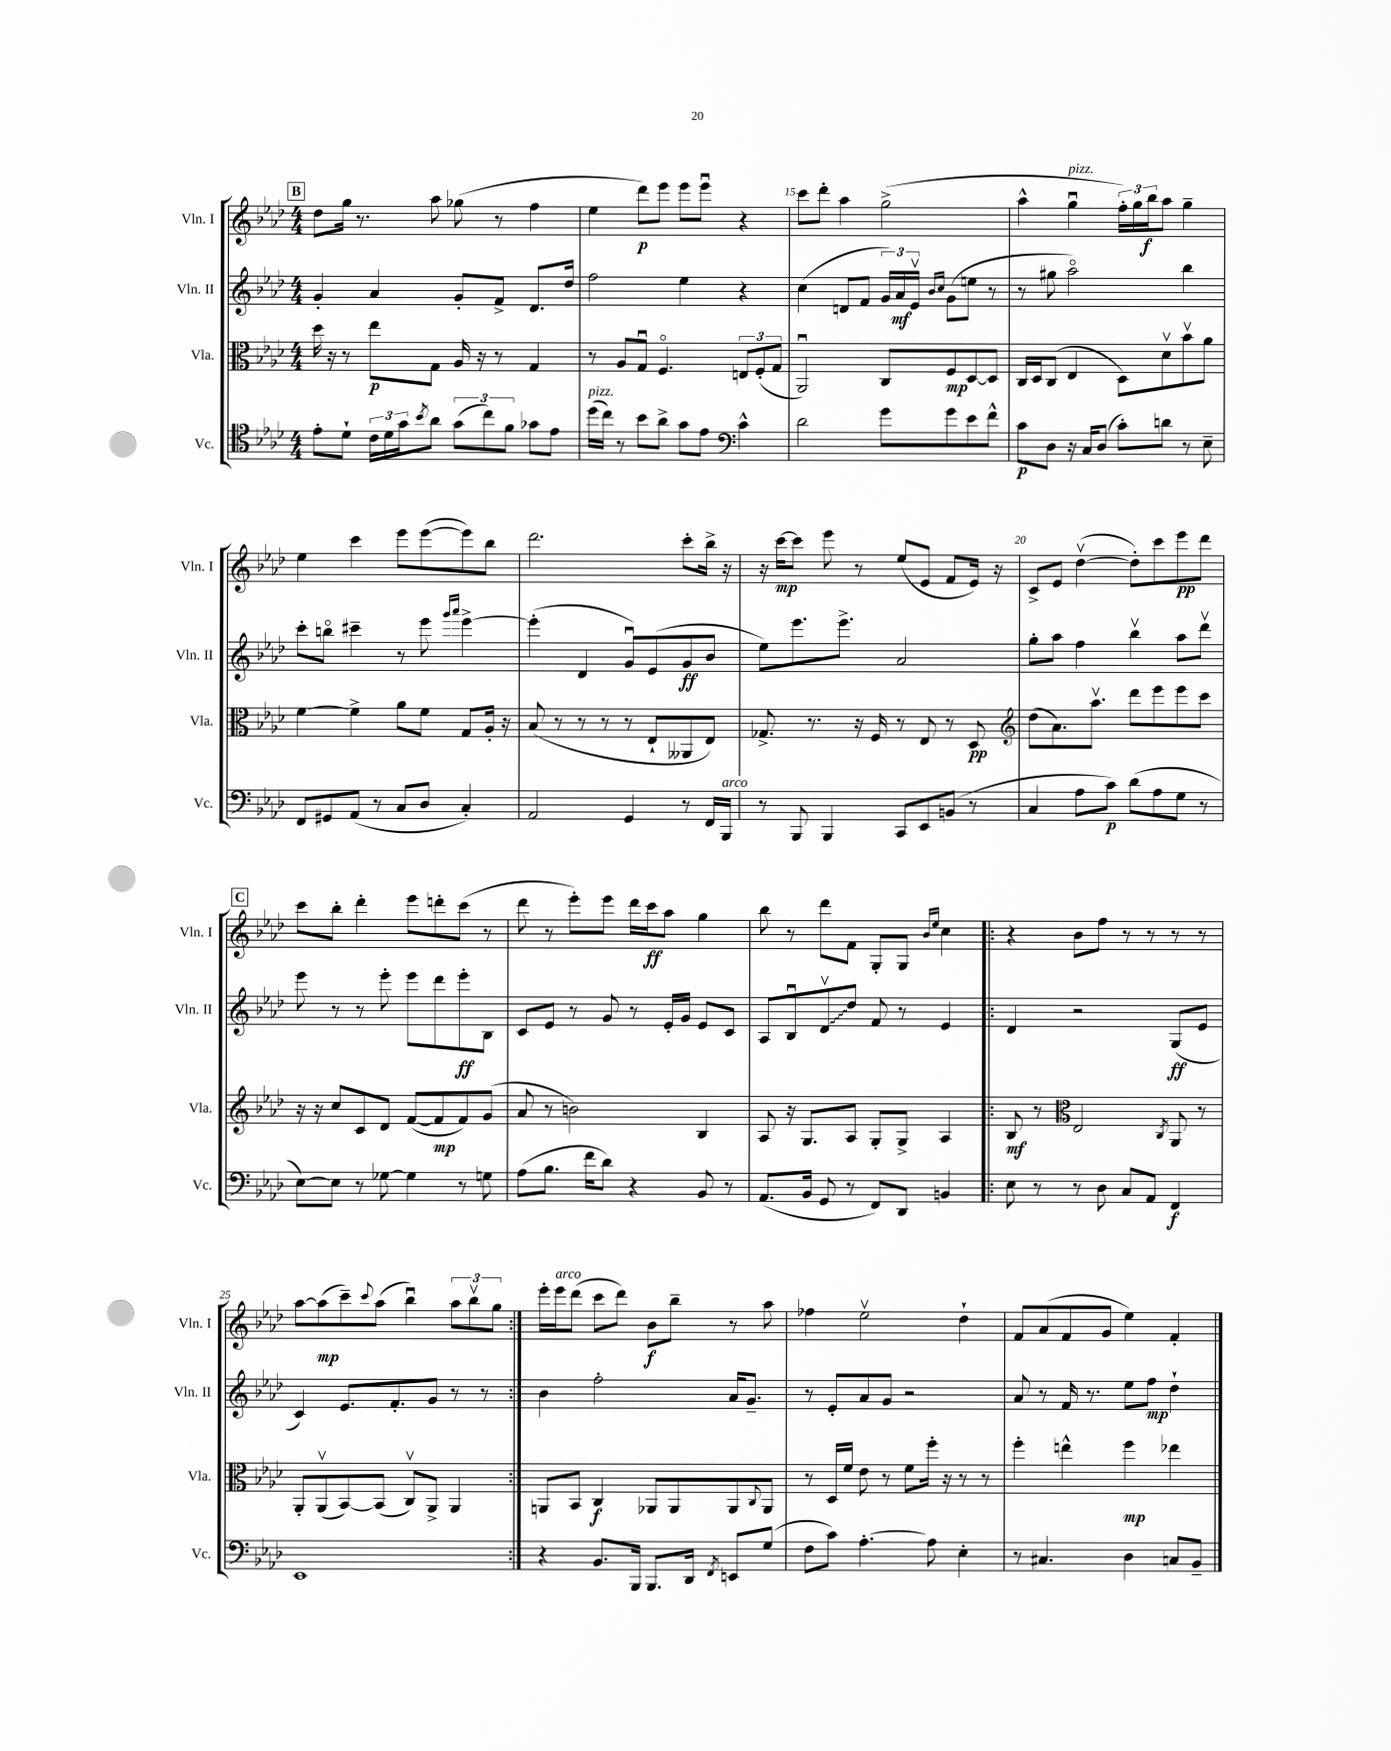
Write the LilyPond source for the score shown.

<<
\new StaffGroup <<
\new Staff = "s0" \with { instrumentName = "Vln. I" shortInstrumentName = "Vln. I" } {
    \clef treble \key aes \major \numericTimeSignature \time 4/4
    \mark \markup { \box "B" } des''8 g''16 r8. aes''8 ges''8( r8 f''4 |
    ees''4 des'''8\p) ees'''8 ees'''8 ees'''8\downbow r4 |
    c'''8 des'''8-. aes''4 g''2->( |
    aes''4-^ g''4\downbow^\markup { \italic "pizz." } \tuplet 3/2 { f''16-.) g''16 bes''16\f } aes''8 g''4-- |
    ees''4 c'''4 ees'''8 ees'''8~( ees'''8) bes''8 |
    des'''2. c'''8-. bes''16-> r16 |
    r16 c'''16~\mp c'''8 ees'''8 r8 ees''8( ees'8 f'8 ees'16) r16 |
    c'8-> ees'8 des''4~\upbow( des''8-.) c'''8 ees'''8\pp des'''8 |
    \mark \markup { \box "C" } c'''8 bes''8-. des'''4-. ees'''8 d'''8-. c'''8( r8 |
    des'''8 r8 ees'''8-.) ees'''8 des'''16 c'''16\ff aes''8 g''4 |
    bes''8 r8 des'''8 f'8 g8-. g8 \grace { bes'16 ees''16 } c''4 |
    \repeat volta 2 { r4 bes'8 f''8 r8 r8 r8 r8 |
    aes''8~ aes''8\mp( c'''8--) \appoggiatura { c'''8 } aes''8( bes''4\downbow) \tuplet 3/2 { aes''8 bes''8\upbow g''8 } | }
    ees'''16-. ees'''16^\markup { \italic "arco" } des'''8( c'''8 des'''8) bes'8\f bes''8-- r8 aes''8 |
    fes''4 ees''2\upbow des''4-! |
    f'8 aes'8( f'8 g'8 ees''4) f'4-. \bar "|." |
}
\new Staff = "s1" \with { instrumentName = "Vln. II" shortInstrumentName = "Vln. II" } {
    \clef treble \key aes \major \numericTimeSignature \time 4/4
    \mark \markup { \box "B" } g'4-. aes'4 g'8-. f'8-> des'8. des''16 |
    f''2 ees''4 r4 |
    c''4( d'8 f'8 \tuplet 3/2 { g'16) aes'16\mf ees'16\upbow } \grace { bes'16 c''16 } g'8( e''8 r8 |
    r8 gis''8 aes''2\flageolet) bes''4 |
    c'''8-. b''8\flageolet cis'''4-- r8 ees'''8 \grace { g'''16 aes'''16 } ees'''4~-> |
    ees'''4-.( des'4 g'8\downbow) ees'8( g'8\ff bes'8 |
    ees''8) ees'''8. ees'''8.-> aes'2 |
    g''8-. aes''8 f''4 bes''4\upbow aes''8 des'''8\upbow |
    \mark \markup { \box "C" } ees'''8 r8 r8 ees'''8-. ees'''8 des'''8 ees'''8-.\ff bes8 |
    c'8 ees'8 r8 g'8 r8 ees'16-. g'16 ees'8 c'8 |
    aes8 bes8\downbow \once \override Glissando.style = #'zigzag des'8\upbow\glissando des''8 f'8 r8 ees'4 |
    \repeat volta 2 { des'4 r2 g8\ff( ees'8 |
    c'4) ees'8. f'8.-. g'8 r8 r8 | }
    bes'4 f''2-. aes'16 g'8.-- |
    r8 ees'8-. aes'8 g'8 r2 |
    aes'8 r8 f'16 r8. ees''8 f''8\mp des''4-! \bar "|." |
}
\new Staff = "s2" \with { instrumentName = "Vla." shortInstrumentName = "Vla." } {
    \clef alto \key aes \major \numericTimeSignature \time 4/4
    \mark \markup { \box "B" } des''16 r16 r8 ees''8\p g8 aes16 r16 r8 g4 |
    r8 aes8 g8\downbow f4.\flageolet \tuplet 3/2 { e8 f8-.( g8 } |
    aes,2\downbow) c8 f8\mp des8~ des8 |
    c16 des16 c8( ees4 des8) des'8\upbow bes'8\upbow aes'8 |
    f'4~ f'4-> aes'8 f'8 g8 aes16-. r16 |
    bes8( r8 r8 r8 r8 ees8-! aeses,8 ees8) |
    ges8.-> r8. r16 f16 r8 ees8 r8 des8\pp |
    \clef treble des''8( aes'8.) aes''8.\upbow des'''8 ees'''8 ees'''8 c'''8 |
    \mark \markup { \box "C" } r16 r16 c''8 c'8 des'8 f'8~( f'8\mp f'8) g'8( |
    aes'8 r8 b'2) bes4 |
    aes8 r16 g8. aes8 g8-. g8-> aes4 |
    \repeat volta 2 { bes8\mf r8 \clef alto ees2 \acciaccatura { c8 } aes,8 r8 |
    aes,8-. aes,8\upbow( bes,8~) bes,8( c8\upbow) aes,8-> aes,4 | }
    a,8 bes,8 c4\f aes,8 aes,8 aes,8 \appoggiatura { c8 } aes,8 |
    r8 des16 f'16 ees'8 r8 f'8 f''16-. r16 r8 r8 |
    f''4-. e''4-^ f''4\mp ees''4 \bar "|." |
}
\new Staff = "s3" \with { instrumentName = "Vc." shortInstrumentName = "Vc." } {
    \clef tenor \key aes \major \numericTimeSignature \time 4/4
    \mark \markup { \box "B" } ees'8-. des'8-! \tuplet 3/2 { c'16 des'16 g'16 } \acciaccatura { bes'8 } aes'8 \tuplet 3/2 { g'8( c''8) f'8 } ges'8 ees'8 |
    des''16^\markup { \italic "pizz." }( c''16) r8 bes'8 aes'8-> g'8 ees'8 \clef bass c'4-^ |
    des'2 g'8 g'8 ees'8 f'8-^ |
    c'8\p des8 r16 c16 des8( c'8-.) d'8 r8 ees8-- |
    f,8 gis,8 aes,8( r8 c8 des8 c4-.) |
    aes,2 g,4 r8 f,16 bes,,16^\markup { \italic "arco" } |
    r8 bes,,8 bes,,4 c,8 ees,8 b,8( r8 |
    c4 aes8 c'8\p) des'8( aes8 g8 r8 |
    \mark \markup { \box "C" } ees8~) ees8 r8 ges8~ ges4 r8 g8 |
    aes8( bes8. f'16 des'8) r4 bes,8 r8 |
    aes,8.( bes,16 g,8 r8 f,8) des,8 b,4 |
    \repeat volta 2 { ees8 r8 r8 des8 c8 aes,8 f,4\f |
    ees,1 | }
    r4 bes,8. bes,,16 bes,,8. des,16 \acciaccatura { f,8 } e,8 g8( |
    f8 c'8) aes4.~-. aes8 ees4-. |
    r8 cis4. des4 c8 bes,8-- \bar "|." |
}
>>
>>
\layout { \context { \Score currentBarNumber = #13 \override BarNumber.break-visibility = ##(#f #t #t) barNumberVisibility = #(every-nth-bar-number-visible 5) } }
